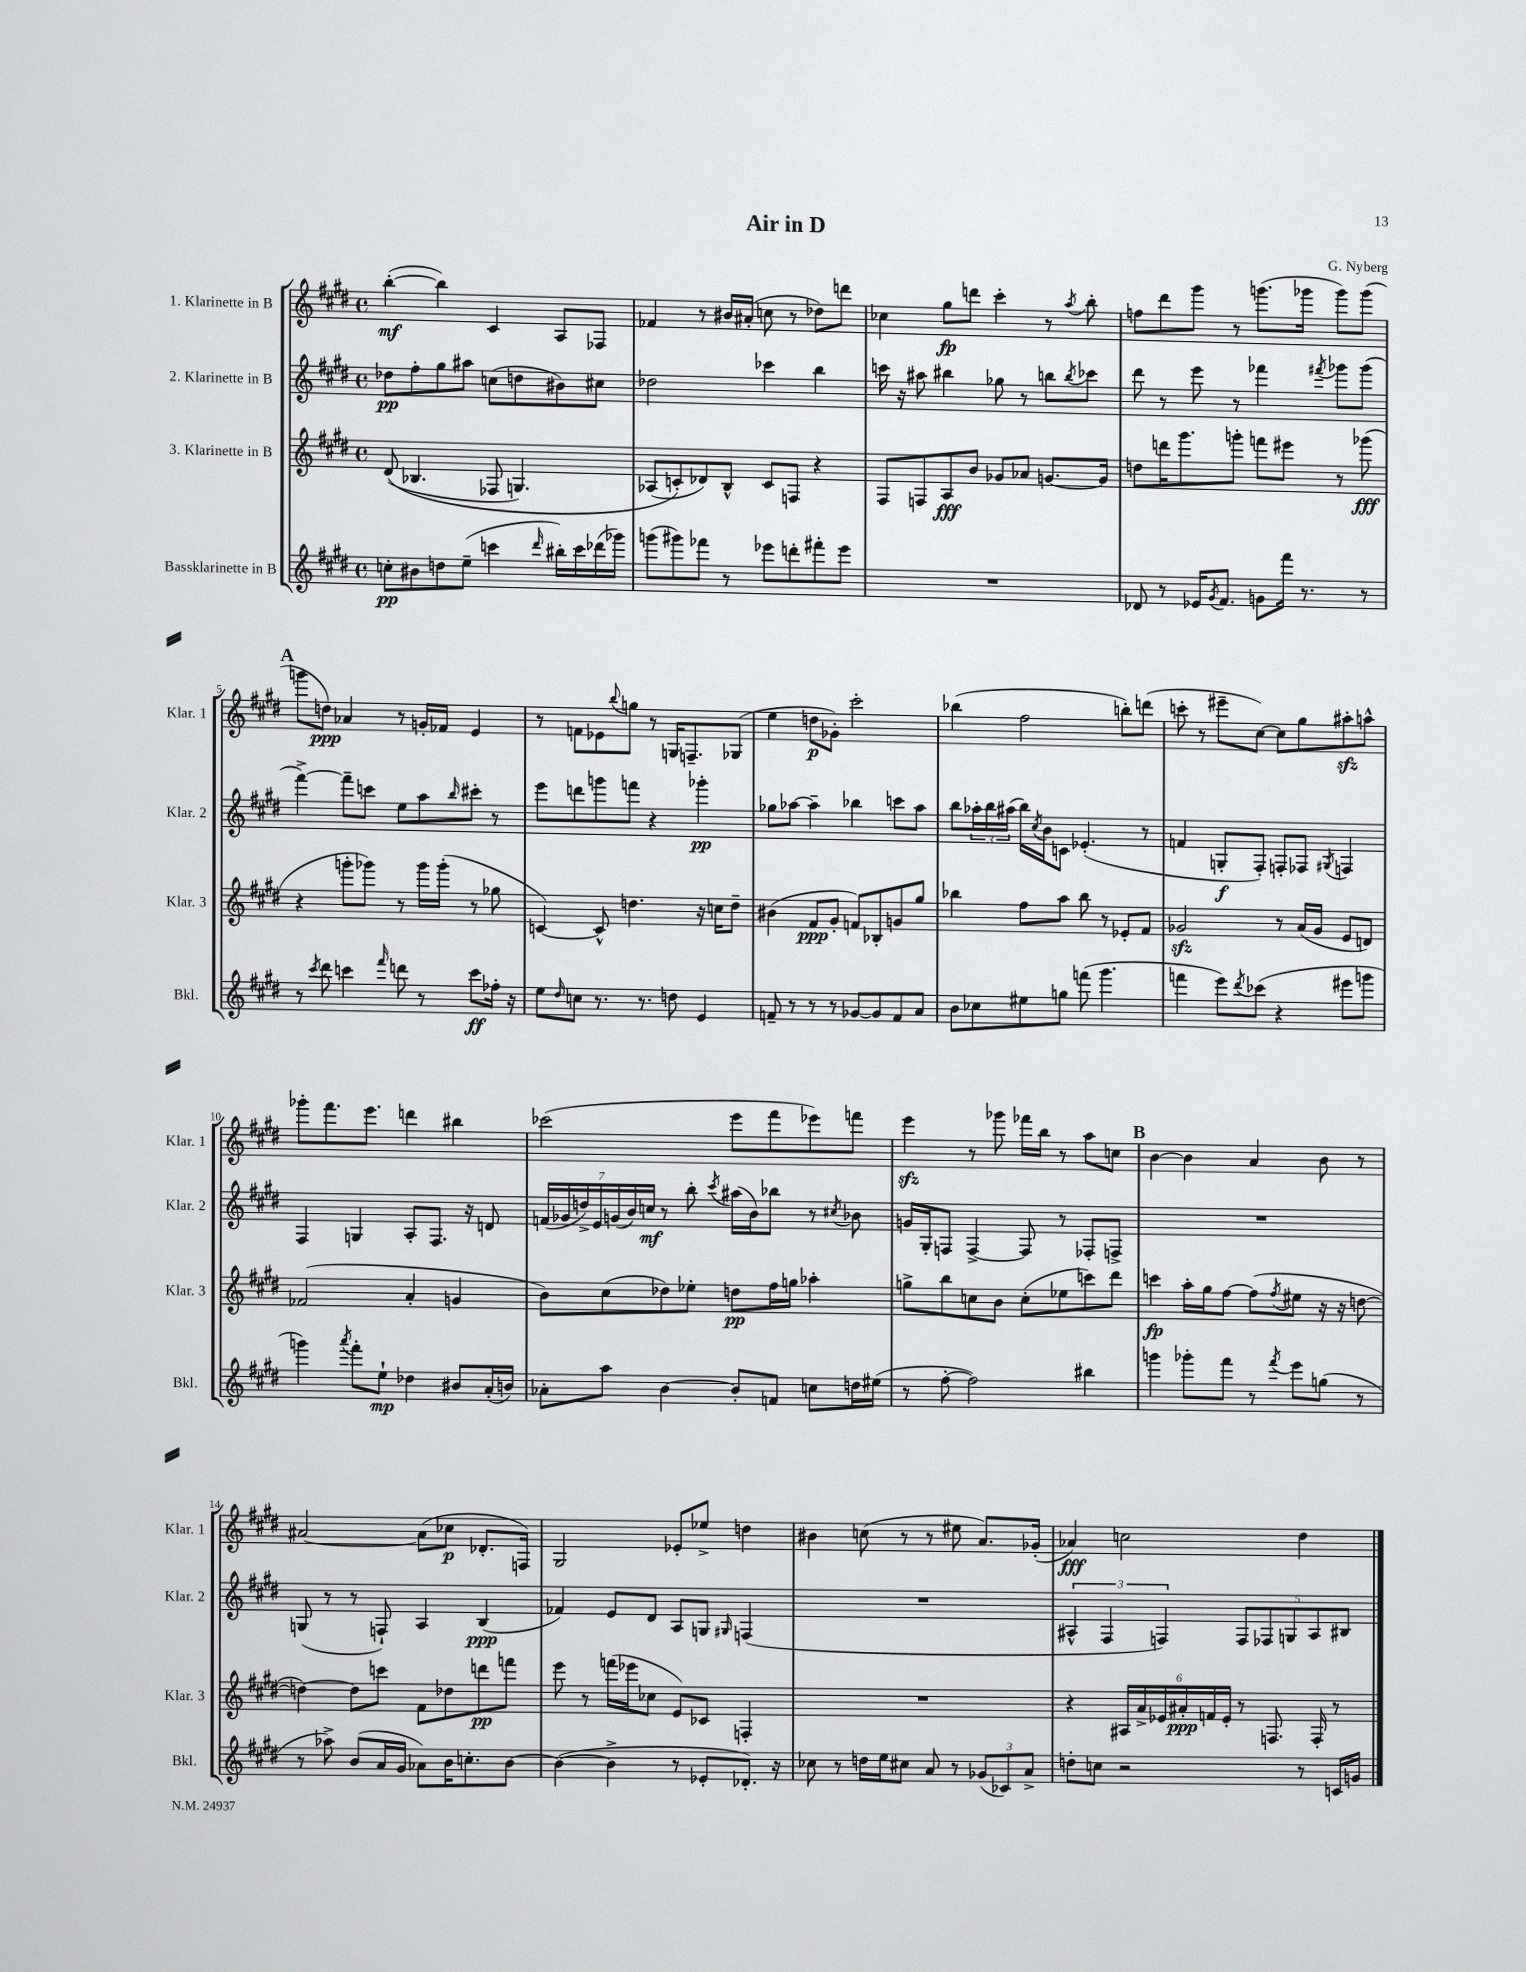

**kern	**kern	**kern	**kern
*staff4	*staff3	*staff2	*staff1
*clefG2	*clefG2	*clefG2	*clefG2
*k[f#c#g#d#]	*k[f#c#g#d#]	*k[f#c#g#d#]	*k[f#c#g#d#]
*M4/4	*M4/4	*M4/4	*M4/4
*met(c)	*met(c)	*met(c)	*met(c)
8cc'	&((8d#	8dd-	([4bb'
8b#	4.B-	8ff#'	.
8dd	.	8gg#	4bb])
(8ee~	.	8aa#	.
4ccc	8F-	(8cc	4c#
.	4.G)	8dd	.
16qqddd#	.	.	.
16bb#')	.	8b#)	8A
16ccc	.	.	.
(16ddd-	.	8cc#	8F-
16ggg-)	.	.	.
=	=	=	=
(8ggg	(8A-	2dd-	4f-
8ggg#)	8c'&)	.	.
8fff-	8d-)	.	8r
8r	8B^^	.	16b#
.	.	.	(16a#'
8eee-	8c	4ccc-	8cc
8ddd'	8F	.	8r
8fff#'	4r	4bb	8dd-)
8eee-	.	.	8ddd
=	=	=	=
1r	8F#	16ccc	4cc-
.	.	16r	.
.	8F	8aa#	.
.	8A	4bb#	8gg#
.	8b	.	8ddd
.	8g-	8gg-	4ccc#'
.	8a-	8r	.
.	[8.g	8bb	8r
.	.	8qbb	8qaa
.	.	8ccc-	8bb'
.	16g]	.	.
=	=	=	=
8d-	8dd	8ddd#	8ff
8r	16ddd	8r	8ddd#
.	8.ggg#	.	.
16e-	.	8eee	8ggg#
8qg#	.	.	.
8.f#	.	.	.
.	8ggg'	8r	8r
8g	8fff	4fff-	(8.ggg
16fff#	8eee#	.	.
8.r	.	.	16ggg-
.	.	8qfff#	.
.	8r	8ggg-	8ggg-)
8r	(8ggg-	(8ggg-	(8ggg-
=	=	=	=
8r	4r	[4fff#^)	8ggg
8qccc#	.	.	.
8ddd#	.	.	8dd)
4ccc	8ggg'	8fff#~]	4a-
.	8ggg-)	8ccc	.
16qqfff#	.	.	.
8ddd	8r	8ee	8r
8r	16ggg-	8aa	16g'
.	(16ggg-'	.	16f-
.	.	16qqbb	.
8ccc	8r	8ccc#'	4e
16ff-'	8gg-	8r	.
16r	.	.	.
=	=	=	=
8ee	[4c)	8eee	8r
16qqdd#	.	.	.
8cc	.	8ddd	8f
8.r	8c^^]	8ggg	8e-
.	.	.	8qqbb
.	4.dd	8fff	8gg
8.r	.	.	.
.	.	4r	8r
8dd	.	.	16G
.	.	.	8.F~
4e	16r	4ggg-'	.
.	16cc	.	.
.	8dd~	.	(8G-
=	=	=	=
8f~	(4b#	8gg-	4ee
8r	.	[8aa-	.
8r	8f#	4aa-~]	8dd
8r	8g#'	.	8g-')
[8g-	8f)	4bb-	2ccc#'
8g-]	8B-'	.	.
8f	8g	8ccc	.
8a	8gg#	8aa-	.
=	=	=	=
8b	4bb-	8bb	(4bb-
8cc-	.	24aa-'	.
.	.	24bb	.
.	.	(24aa#	.
8ee#	8ff#	16bb)	2ff#
.	.	8qcc#	.
.	.	16b	.
8gg	8aa	8c	.
(8fff	8bb-	(4.e-'	.
4.ggg#	8r	.	.
.	8e-'	.	8bb')
.	8f#	8r	(8ddd
=	=	=	=
4fff	2g-	4f	8ccc'
.	.	.	8r
8eee)	.	8G'	8eee#~
8qddd#	.	.	.
(8ccc-	.	8F#')	[8cc#)
4r	8r	8F'	8cc#]
.	(16a	8F-	8gg#
.	16g-	.	.
.	.	8qG#	.
8eee#	8e	4F	8aa#'
8ggg	8d)	.	8aa^^
=	=	=	=
4ggg)	(2f-	4F#	8ggg-'
.	.	.	8.fff#
8qaaa	.	.	.
8fff#'	.	4G	.
.	.	.	8.eee
8ee`	.	.	.
4dd-	4a'	8A'	4ddd
.	.	8.F#	.
8b#	4g	.	4bb#
.	.	16r	.
(16a'	.	8d	.
16b)	.	.	.
=	=	=	=
8a-'	8b)	(28f	(2ccc-
.	.	28g-	.
.	.	28dd^)	.
.	.	28e	.
8aa	(8cc#	.	.
.	.	(28g	.
.	.	28b)	.
.	.	28cc	.
[4b	8dd-)	8r	.
.	8ee-'	8bb'	.
.	.	8qccc#	.
8b']	8dd	(16aa#	8eee
.	.	16b)	.
8f	16ff#	8bb-	8fff#
.	16gg	.	.
8cc	4aa-'	8r	8eee-)
.	.	8qcc#	.
16dd	.	8b-	8fff
(16ee#	.	.	.
=	=	=	=
8r	8gg^	16g	4eee
.	.	16G#'	.
[8ff#'	8bb	8F	.
2ff#])	8cc	[4F^	8r
.	8b	.	8ggg-
.	(8cc'	8F]	16fff-
.	.	.	16bb
.	8ee-	8r	8r
4bb#	8ccc)	8F-'	8aa
.	8ddd#	8F^	8cc
=	=	=	=
4ggg	4ccc	1r	[4b
8ggg-'	16aa'	.	4b]
.	16gg#	.	.
8fff#	[8ff#	.	.
8r	(8ff#]	.	4a
8qfff#	8qff#	.	.
8eee	8ee#	.	.
(8gg	16r	.	8b
.	16r	.	.
8r	[8dd	.	8r
=	=	=	=
8r	4dd_)	(8G	[2a#
8aa-^)	.	8r	.
(8b	8dd]	8r	.
16a	8ccc	8F`)	.
16g#	.	.	.
8a-)	8f#	4A	(8a#]
16b	8dd-	.	8cc-
8.cc'	.	.	.
.	8ddd	(4B	8.d-'
[8b	8fff	.	.
.	.	.	16F)
=	=	=	=
(4b_	8eee	4f-)	2G#
.	8r	.	.
4b^]	(16fff	8e	.
.	16eee-	.	.
.	8cc-	8d#	.
8r	8e)	8A	8e-'
8e-'	8c-	8G	8ee-^
.	.	16qqG#	.
8.d-')	4F'	(4F	4dd
16r	.	.	.
=	=	=	=
8cc-	1r	1r	4b#
8r	.	.	.
16dd	.	.	(8cc
16ee	.	.	.
8cc#	.	.	8r
8a	.	.	8r
8r	.	.	8ee#
(12g-	.	.	8.a)
12c-)	.	.	.
12a^	.	.	.
.	.	.	(16g-'
=	=	=	=
8dd'	4r	6A#^^	4a-)
8cc	.	.	.
.	.	6F#	.
2r	24A#	.	2cc
.	24a^	.	.
.	24e-	6F)	.
.	24a#'	.	.
.	24f	.	.
.	24e-'	.	.
.	8r	10F	.
.	.	10F-	.
.	8.F	.	.
.	.	10G	.
8r	.	.	4dd#
.	.	10A#	.
.	16F'	.	.
16c	8r	.	.
.	.	10B#	.
16g	.	.	.
==	==	==	==
*-	*-	*-	*-
